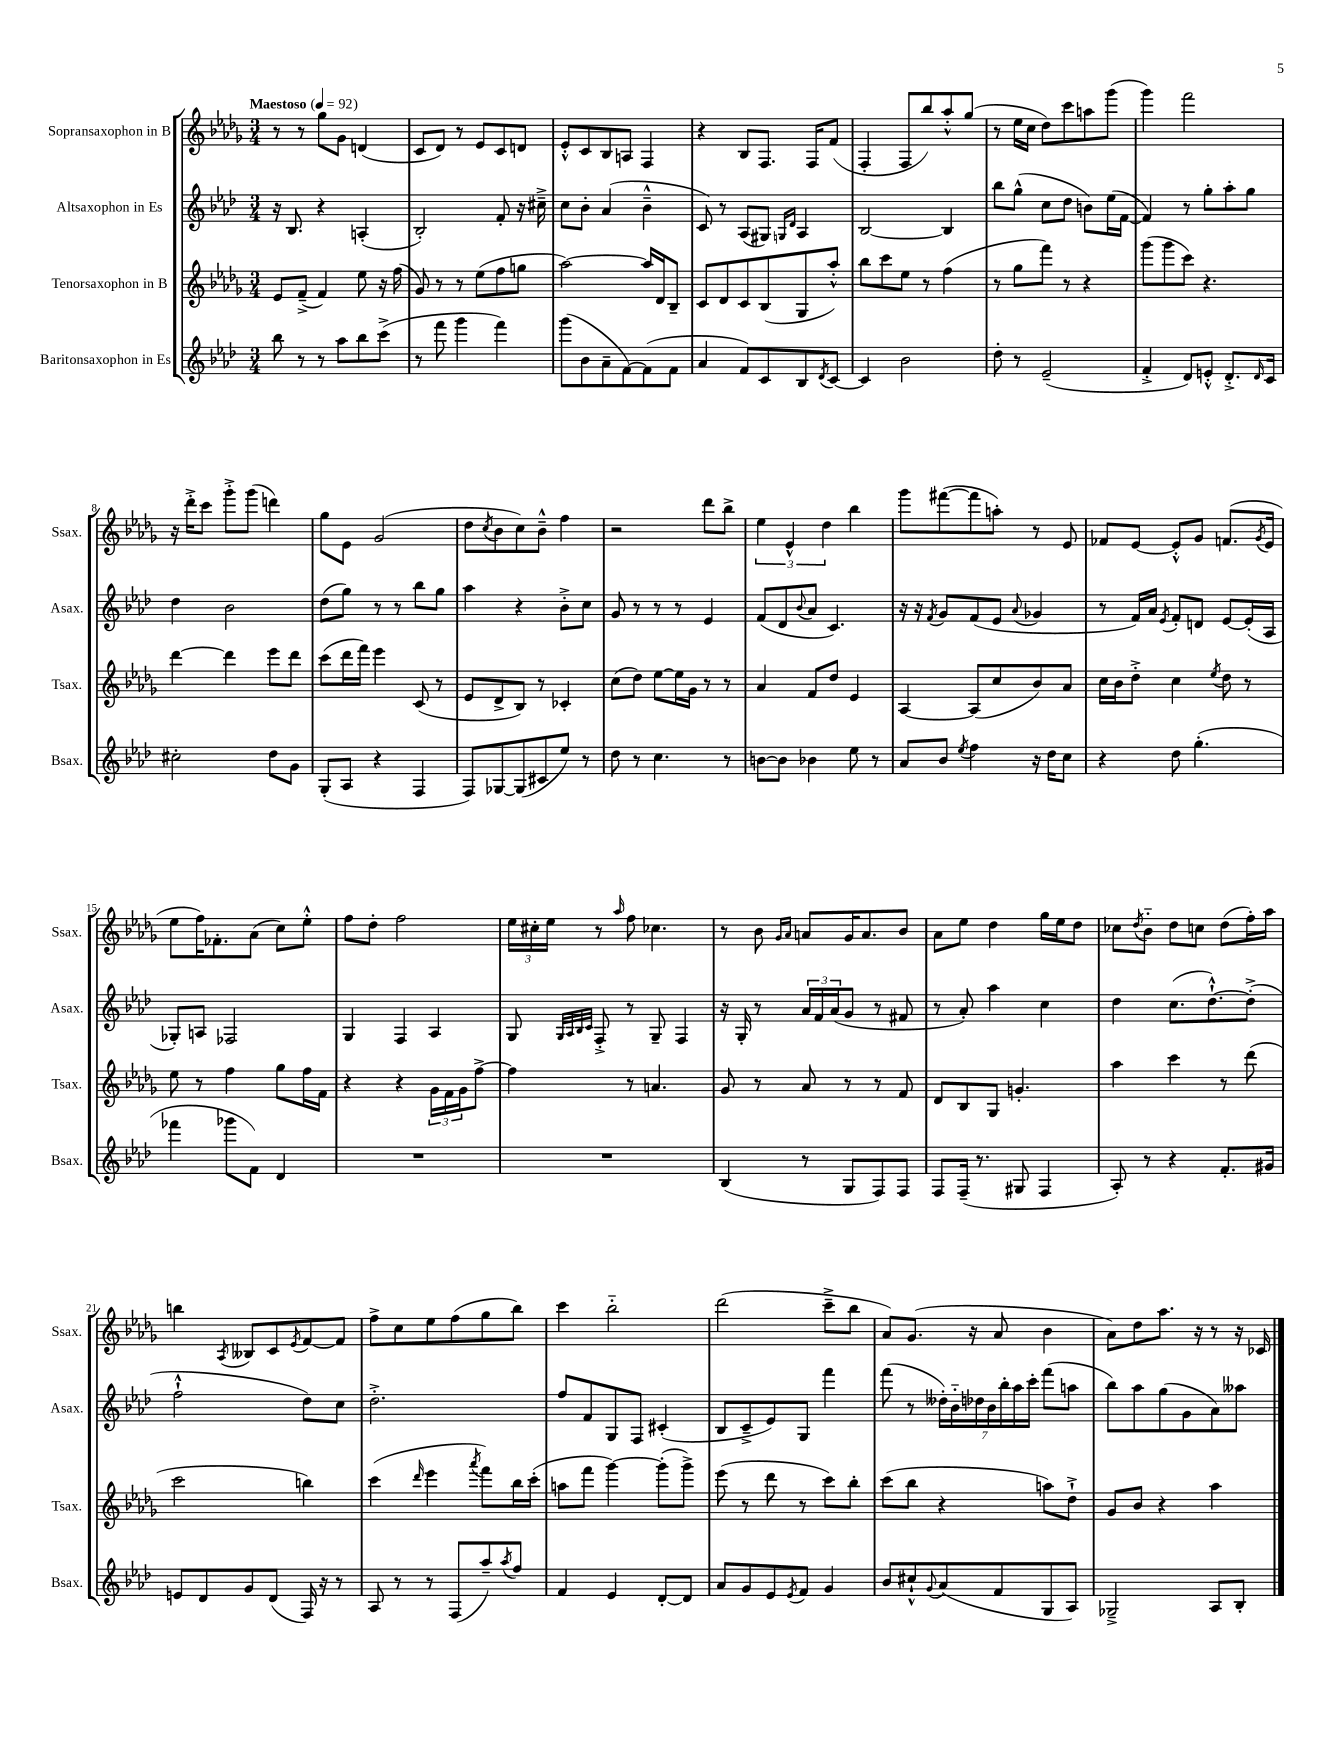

**kern	**kern	**kern	**kern
*part4	*part3	*part2	*part1
*staff4	*staff3	*staff2	*staff1
*I"Baritonsaxophon in Es	*I"Tenorsaxophon in B	*I"Altsaxophon in Es	*I"Sopransaxophon in B
*I'Bsax.	*I'Tsax.	*I'Asax.	*I'Ssax.
*clefG2	*clefG2	*clefG2	*clefG2
*k[b-e-a-d-]	*k[b-e-a-d-g-]	*k[b-e-a-d-]	*k[b-e-a-d-g-]
*M3/4	*M3/4	*M3/4	*M3/4
*MM92	*MM92	*MM92	*MM92
=1	=1	=1	=1
!	!	!	!LO:TX:a:B:t=Maestoso
8bb-\	8e-/L	16r	8r
.	.	8.B-/	.
8r	(8f~^/J	.	8r
8r	4f/)	4r	8gg-\L
8aa-\L	.	.	8g-\J
8bb-\	8ee-\	(4An'/	(4dn/
(8ccc^\J	16r	.	.
.	(16ff\	.	.
=2	=2	=2	=2
8r	8g-/)	2B-'/)	8c/L
8fff\	8r	.	8d-/J)
4ggg\	8r	.	8r
.	(8ee-\L	.	8e-/L
4fff\)	8ff\	8f'/	8c/
.	8ggn\J	16r	8dn/J
.	.	16cc#X~^\	.
=3	=3	=3	=3
(8ggg\L	[2aa-\)	8cc\L	8e-'^^/L
8b-\	.	8b-'\J	8c/
8a-~\	.	(4a-/	8B-/
[8f\)	.	.	8An/J
(8f\]	16aa-/LL]	4b-~^^\	4F/
.	16d-/J	.	.
8f\J	8B-~/J	.	.
=4	=4	=4	=4
4a-/	8c/L	8c/)	4r
.	8d-/	8r	.
8f/L)	8c/	(8A-/L	8B-/L
8c/	(8B-/	8G#X/J)	8.F/J
.	.	16qqGn/LL	.
.	.	16qqd-/JJ	.
8B-/	8G-/	4A-/	.
.	.	.	16F/KL
8qd-/	.	.	.
[8c/J	8aa-'^^/J)	.	(8f/J
=5	=5	=5	=5
4c/]	8bb-\L	[2B-/	4F'/
.	8ccc\	.	.
2b-\	8ee-\J	.	8F/L
.	8r	.	8bb-/)
.	(4ff\	4B-/]	8aa-'^^/
.	.	.	(8gg-/J
=6	=6	=6	=6
8dd-'\	8r	8bb-\L	8r
8r	8gg-\L	(8gg^^\J	16ee-\LL
.	.	.	16cc\JJ
(2e-~/	8fff\J)	8cc\L	8dd-\L)
.	8r	8dd-\J	8ccc\
.	4r	8bn\L)	8aan\
.	.	(16ee-\L	(8ggg-\J
.	.	[16f\JJ	.
=7	=7	=7	=7
4f'^/	(8ggg-\L	4f/])	4ggg-\)
.	8ggg-\	.	.
8d-/L)	8ccc\J)	8r	2fff\
8en'^^/J	4.r	8gg'\L	.
8.d-'^/L	.	8aa-'\	.
.	.	8gg\J	.
16qqd-/	.	.	.
16c/Jk	.	.	.
!!LO:LB:g=z
=8	=8	=8	=8
2cc#X'\	[4ddd-\	4dd-\	16r
.	.	.	16ddd-'^\KL
.	.	.	8ccc\J
.	4ddd-\]	2b-\	8ggg-'^\L
.	.	.	(8ggg-\J
8dd-\L	8eee-\L	.	4dddn\)
8g\J	8ddd-\J	.	.
=9	=9	=9	=9
(8G'/L	(8ccc\L	(8dd-\L	8gg-\L
8A-/J	16ddd-\L	8gg\J)	8e-\J
.	16fff\JJ)	.	.
4r	4eee-\	8r	(2g-/
.	.	8r	.
4F/	(8c/	8bb-\L	.
.	8r	8gg\J	.
=10	=10	=10	=10
8F/L)	8e-/L	4aa-\	8dd-\L
.	.	.	8qcc/
[8G-X/	8d-^/	.	8b-\
(8G-/]	8B-/J)	4r	8cc\)
8c#X/	8r	.	8b-~^^\J
8ee-/J)	4c-X'/	8b-'^\L	4ff\
8r	.	8cc\J	.
=11	=11	=11	=11
8dd-\	(8cc\L	8g/	2r
8r	8dd-\J)	8r	.
4.cc\	[8ee-\L	8r	.
.	16ee-\L]	8r	.
.	16g-\JJ	.	.
.	8r	4e-/	8ddd-\L
8r	8r	.	8bb-^\J
=12	=12	=12	=12
[8bn\L	4a-/	(8f/L	6ee-\
8b\J]	.	8d-/	.
.	.	.	6e-^^/
.	.	8qqb-/	.
4b-X\	8f/L	8a-/J	.
.	.	.	6dd-\
.	8dd-/J	4.c/)	.
8ee-\	4e-/	.	4bb-\
8r	.	.	.
=13	=13	=13	=13
8a-/L	[4A-/	16r	8ggg-\L
.	.	16r	.
.	.	8qf/	.
8b-/J	.	8g/L	([8fff#X\
8qee-/	.	.	.
4ff\	(8A-/L]	(8f/	8fff#\]
.	8cc/	8e-/J	8aan'\J)
.	.	8qqa-/	.
16r	8b-/)	4g-X/	8r
16dd-\KL	.	.	.
8cc\J	8a-/J	.	8e-/
=14	=14	=14	=14
4r	16cc\LL	8r	8f-X/L
.	16b-\J	.	.
.	8dd-'^\J	16f/LL)	[8e-/J
.	.	16a-/JJ	.
.	.	8qe-/	.
8dd-\	4cc\	8f'/L	8e-'^^/L]
(4.gg'\	.	8dn/J	8g-/J
.	8qee-/	.	.
.	8dd-\	[8e-/L	(8.fn/L
.	8r	(16e-'/L]	.
.	.	.	8qg-/
.	.	16A-/JJ	16e-/Jk
!!LO:LB:g=z
=15	=15	=15	=15
4fff-X\	8ee-\	8G-X'/L)	8ee-\L
.	8r	8An/J	16ff\K)
.	.	.	8.f-X'\
8ggg-X\L	4ff\	2F-X/	.
8f\J)	.	.	(8a-\J
4d-/	8gg-\L	.	8cc\L)
.	16ff\L	.	8ee-'^^\J
.	16f\JJ	.	.
=16	=16	=16	=16
2.r	4r	4G/	8ff\L
.	.	.	8dd-'\J
.	4r	4F/	2ff\
.	24g-\LL	4A-/	.
.	24f\	.	.
.	24g-\J	.	.
.	[8ff^\J	.	.
=17	=17	=17	=17
2.r	4ff\]	8G/	24ee-\LL
.	.	.	24cc#X'\
.	.	.	24ee-\JJ
.	.	32qqG/LLL	.
.	.	32qqA-/	.
.	.	32qqB-/	.
.	.	32qqc/JJJ	.
.	.	8F'^/	8r
.	.	.	16qqaa-/
.	8r	8r	8ff\
.	4.an/	8G~/	4.cc-X\
.	.	4F/	.
=18	=18	=18	=18
(4B-/	8g-/	16r	8r
.	.	16G'/	.
.	8r	8r	8b-\
.	.	.	16qqg-/LL
.	.	.	16qqa-/JJ
8r	8a-/	24a-/LL	8an/L
.	.	24f/	.
.	.	(24a-/J	.
8G/L	8r	8g/J	16g-/K
.	.	.	8.a/
8F/)	8r	8r	.
8F/J	8f/	8f#X/	8b-/J
=19	=19	=19	=19
8F/L	8d-/L	8r	8a-\L
(16F~/Jk	8B-/	8a-'/)	8ee-\J
8.r	.	.	.
.	8G-/J	4aa-\	4dd-\
8G#X/	4.gn'/	.	.
4F/	.	4cc\	16gg-\LL
.	.	.	16ee-\J
.	.	.	8dd-\J
=20	=20	=20	=20
8A-'/)	4aa-\	4dd-\	8cc-X\L
.	.	.	8qdd-/
8r	.	.	8b-\J
4r	4ccc\	(8.cc\L	8dd-\L
.	.	.	8ccn\J
.	.	[8.dd-`^^\)	.
8.f'/L	8r	.	(8dd-\L
.	(8ddd-\	(8dd-'^\J]	16ff'\L)
16g#X/Jk	.	.	16aa-\JJ
!!LO:LB:g=z
=21	=21	=21	=21
8en/L	2ccc\	2ff`^^\	4bbn\
8d-/	.	.	.
.	.	.	8qA-/
8g/	.	.	8B--X/L
(8d-/J	.	.	8c/
.	.	.	8qe-/
16F/)	4bbn\)	8dd-\L)	[8f/
16r	.	.	.
8r	.	8cc\J	8f/J]
=22	=22	=22	=22
8A-/	(4ccc\	2.dd-'^\	8ff^\L
8r	.	.	8cc\
.	16qqddd-/	.	.
8r	4eee-\	.	8ee-\
(8F/L	.	.	(8ff\
.	8qaaa-/	.	.
8aa-~/)	8fff\L)	.	8gg-\
8qaa-/	.	.	.
8ff/J	16bb-\L	.	8bb-\J)
.	(16ccc'\JJ	.	.
=23	=23	=23	=23
4f/	8aan\L	8ff/L	4ccc\
.	8fff\J	8f/	.
4e-/	[4ggg-\)	8G/	2bb-\
.	.	8F/J	.
[8d-'/L	(8ggg-'\L]	(4c#X'/	.
8d-/J]	8ggg-^\J)	.	.
=24	=24	=24	=24
8a-/L	(8eee-\	8B-/L	(2ddd-\
8g/	8r	8c~^/	.
8e-/	8ddd-\	8e-/)	.
8qe-/	.	.	.
8f/J	8r	8G/J	.
4g/	8ccc\L)	4fff\	8ccc~^\L
.	8bb-'\J	.	8bb-\J
=25	=25	=25	=25
8b-/L	(8ccc\L	(8fff\	8a-/L)
8cc#X`^^/	8bb-\J	8r	(8.g-/J
8qqg/	.	.	.
(8a-/	4r	28dd--X'\LL)	.
.	.	28b-\	.
.	.	.	16r
.	.	28dd-X\	.
.	.	28b-\	.
8f/	.	.	8a-/
.	.	28bb-'\	.
.	.	28aa-\	.
.	.	28ccc'\JJ	.
8G/	8aan\L)	(8fff\L	4b-\
8A-/J)	8dd-`^\J	8aan\J	.
=26	=26	=26	=26
2G-X~^/	8g-/L	8bb-\L)	8a-\L)
.	8b-/J	8aa-\	8dd-\
.	4r	(8gg\	8.aa-\J
.	.	8g\	.
.	.	.	16r
8A-/L	4aa-\	8a-\)	8r
8B-'/J	.	8aa--X\J	16r
.	.	.	16c-X/
==	==	==	==
*-	*-	*-	*-
